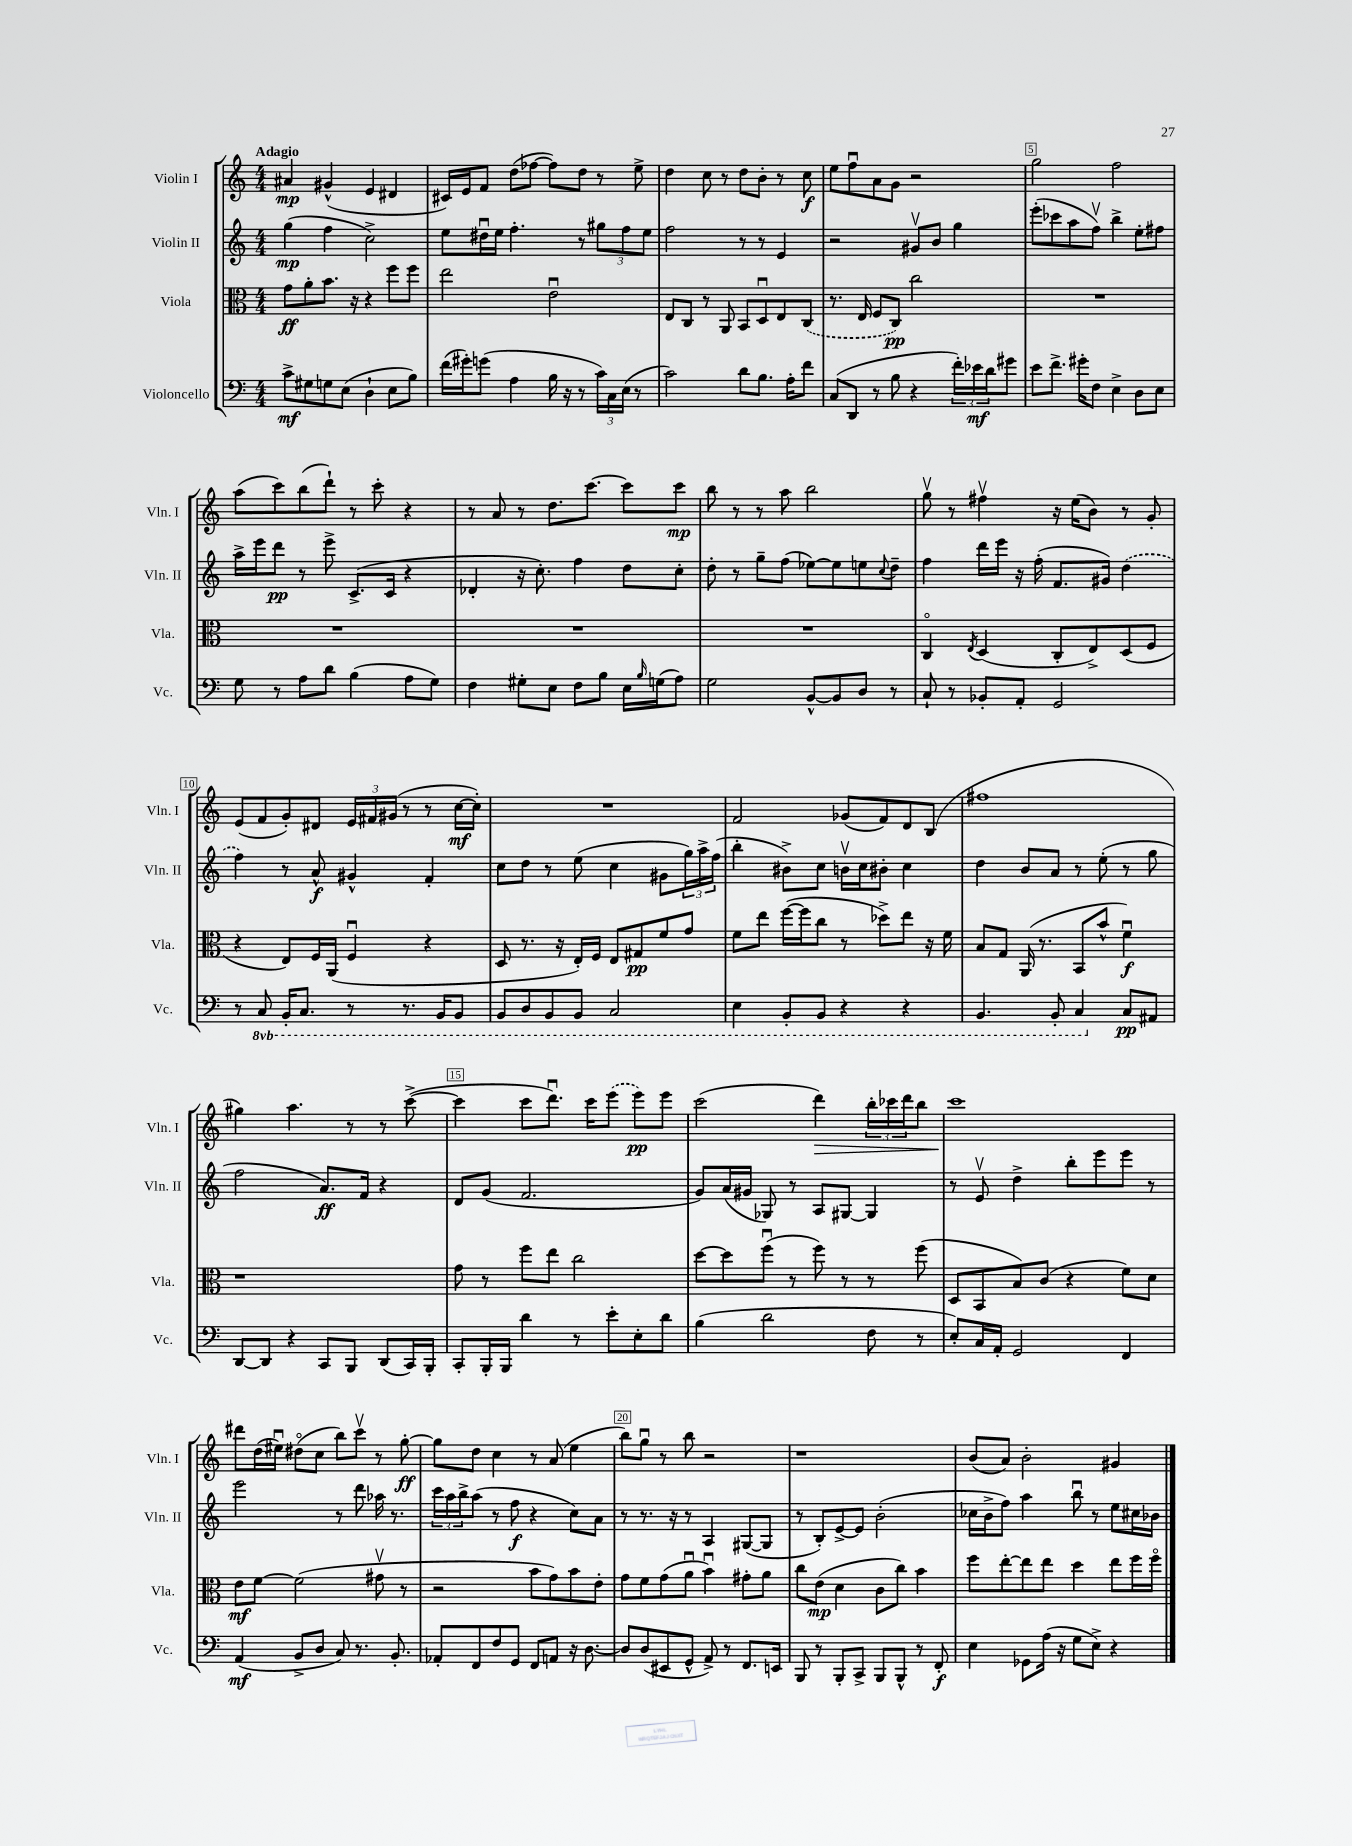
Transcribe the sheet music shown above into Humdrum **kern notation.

**kern	**kern	**kern	**kern
*staff4	*staff3	*staff2	*staff1
*clefF4	*clefC3	*clefG2	*clefG2
*k[]	*k[]	*k[]	*k[]
*M4/4	*M4/4	*M4/4	*M4/4
8c^	8g	(4gg	4a#
8G#	8a'	.	.
8G	8.b	4ff	(4g#^^
(8E	.	.	.
.	16r	.	.
4D`	4r	2cc^)	4e
8E	8ff	.	4d#
8B)	8ff	.	.
=	=	=	=
(16f	2ee	8ee	16c#)
16g#')	.	.	16e
(8g	.	16dd#u	8f
.	.	16ee	.
4A	.	4.ff'	(8dd
.	.	.	[8ff-
16B	2eu	.	8ff-])
16r	.	.	.
8r	.	8r	8dd
24c)	.	12gg#	8r
24C	.	.	.
(24E	.	12ff	.
8r	.	.	8ee^
.	.	12ee	.
=	=	=	=
2c)	8E	2ff	4dd
.	8C	.	.
.	8r	.	8cc
.	8AA	.	8r
8d	8BB	8r	8dd
8.B	8Du	8r	8b'
.	8E	4e	8r
16A'	.	.	.
8f	(8C	.	8cc
=	=	=	=
(8C	8.r	2r	8ee
8DD	.	.	8ffu
.	16E	.	.
8r	8F	.	8a
8B	8C)	.	8g
4r	2cc	8g#v	2r
.	.	8b	.
24f')	.	4gg	.
24e-	.	.	.
24d	.	.	.
8g#	.	.	.
=	=	=	=
8e	1r	(8eee'	2gg
8.f^	.	8ccc-	.
.	.	8aa	.
16g#'	.	.	.
8F	.	8ffv)	.
4E^	.	4bb^	2ff
8D	.	8ee'	.
8E	.	8ff#	.
=	=	=	=
8G	1r	16aa^	(8aa
.	.	16eee	.
8r	.	8ddd	8ccc)
8A	.	8r	(8bb
8d	.	8eee^	8ddd`)
(4B	.	(8.c^	8r
.	.	.	8ccc'
.	.	16c	.
8A	.	4r	4r
8G)	.	.	.
=	=	=	=
4F	1r	4d-'	8r
.	.	.	8a
8G#'	.	16r	8r
.	.	8.cc')	.
8E	.	.	8.dd
8F	.	4ff	.
.	.	.	[8.ccc
8B	.	.	.
16E	.	8dd	8ccc]
16qqB	.	.	.
(16G	.	.	.
8A)	.	8cc'	8ccc
=	=	=	=
2G	1r	8dd'	8bb
.	.	8r	8r
.	.	8gg~	8r
.	.	(8ff	8aa
[8BB^^	.	[8ee-)	2bb
8BB]	.	8ee-]	.
8D	.	8ee	.
.	.	8qqcc	.
8r	.	8dd~	.
=	=	=	=
8C`	4Co	4ff	8ggv
8r	.	.	8r
.	8qE	.	.
8BB-'	(4D	16ddd	4ff#v
.	.	16eee	.
8AA'	.	16r	.
.	.	(16ff'	.
2GG	8C'	8.f	16r
.	.	.	(16ee
.	8E^)	.	8b)
.	.	16g#)	.
.	(8D	(4dd	8r
.	8F	.	8g'
=	=	=	=
8r	4r	4ff)	(8e
8CC	.	.	8f
16BBB'	8E)	8r	8g')
8.CC	.	.	.
.	16F	8a^^	8d#
.	(16AA	.	.
8r	4Fu	4g#^^	24e
.	.	.	24f#
.	.	.	(24g#
8.r	.	.	8r
.	4r	4f'	8r
16BBB	.	.	.
8BBB	.	.	[16cc
.	.	.	16cc'])
=	=	=	=
8BBB	8D	8cc	1r
8DD	8.r	8dd	.
8BBB	.	8r	.
.	16r	.	.
8BBB	16E')	(8ee	.
.	16F	.	.
2CC	8E	4cc	.
.	8G#	.	.
.	8f	8g#	.
.	8g	24gg)	.
.	.	24aa^	.
.	.	(24ff	.
=	=	=	=
4EE	8f	4bb'	2f
.	8ee	.	.
8BBB'	([16ff	8b#^)	.
.	16ff]	.	.
8BBB	8cc	8cc	.
4r	8r	16bv	(8g-
.	.	16cc	.
.	8dd-^)	8b#'	8f)
4r	8ee	4cc	8d
.	16r	.	(8B
.	16f	.	.
=	=	=	=
4.BBB	8B	4dd	1ff#
.	8G	.	.
.	(16AA	8b	.
.	8.r	.	.
8BBB'	.	8a	.
4CC	8BB	8r	.
.	8b^^	(8ee'	.
8C	4fu)	8r	.
8AA#	.	8gg	.
=	=	=	=
[8DD	1r	2ff	4gg#)
8DD]	.	.	.
4r	.	.	4.aa
8CC	.	8.a)	.
8BBB	.	.	8r
.	.	16f	.
(8DD	.	4r	8r
16CC)	.	.	([8ccc^
16BBB'	.	.	.
=	=	=	=
8CC'	8g	8d	4ccc]
16BBB'	8r	(8g	.
16BBB	.	.	.
4d	8ff	2.f	8ccc
.	8ee	.	8.dddu)
8r	2cc	.	.
.	.	.	16ccc
8e'	.	.	(8eee
8E'	.	.	8eee)
8d	.	.	8eee
=	=	=	=
(4B	[8dd	8g)	(2ccc
.	8dd]	(16a	.
.	.	16g#	.
2d	(8ffu	8G-)	.
.	8r	8r	.
.	8ff)	8A	4ddd)
.	8r	[8G#	.
8F	8r	4G#]	24bb'
.	.	.	24ccc-
.	.	.	24ddd
8r	(8ff	.	8bb
=	=	=	=
8E')	8D	8r	1ccc
16C	8BB	8ev	.
16AA'	.	.	.
2GG	8B)	4dd^	.
.	(8c	.	.
.	4r	8bb'	.
.	.	8eee	.
4FF	8f)	8eee	.
.	8d	8r	.
=	=	=	=
(4AA	8e	2eee	8ddd#
.	[8f	.	(16dd
.	.	.	16ee#u)
8BB^	(2f]	.	(8dd#o
8D	.	.	8cc
8C)	.	8r	8bb)
8.r	.	8ddd	8cccv
.	8g#v	16aa-	8r
8.BB'	.	8.r	.
.	8r	.	[8gg'
=	=	=	=
8AA-'	2r	24ccc	8gg]
.	.	24aa	.
.	.	24bb^	.
8FF	.	(8aa	8dd
8F	.	8r	4cc
8GG	.	8ff	.
8FF	8b	4r	8r
8AA	8g)	.	(8a
16r	8b	8cc)	4ee
[8.D	.	.	.
.	8e'	8a	.
=	=	=	=
8D]	8g	8r	8bb)
(8D	8f	8.r	8ggu
8EE#	(8g	.	8r
.	.	16r	.
8GG^^	8au	8r	8bb
8AA^)	4bu)	4A	2r
8r	.	.	.
8.FF	8g#'	([8G#	.
.	8a	8G#]	.
16EE	.	.	.
=	=	=	=
8BBB	8cc	8r	1r
8r	(8e	8B')	.
8BBB'	4d	[8e^	.
8CC^	.	8e]	.
8BBB	8c	(2b'	.
8BBB^^	8cc)	.	.
8r	4b	.	.
8FF'	.	.	.
=	=	=	=
4E	8ff	16cc-	(8b
.	.	16b^	.
.	[8ee'	8ff)	8a)
8GG-	8ee]	4aa	2b'
(16A	8ee	.	.
16r	.	.	.
8G	4dd	8bbu	.
8E^)	.	8r	.
4r	8ee	8ee	4g#
.	16ff	16cc#	.
.	16ffo	16b-	.
==	==	==	==
*-	*-	*-	*-
